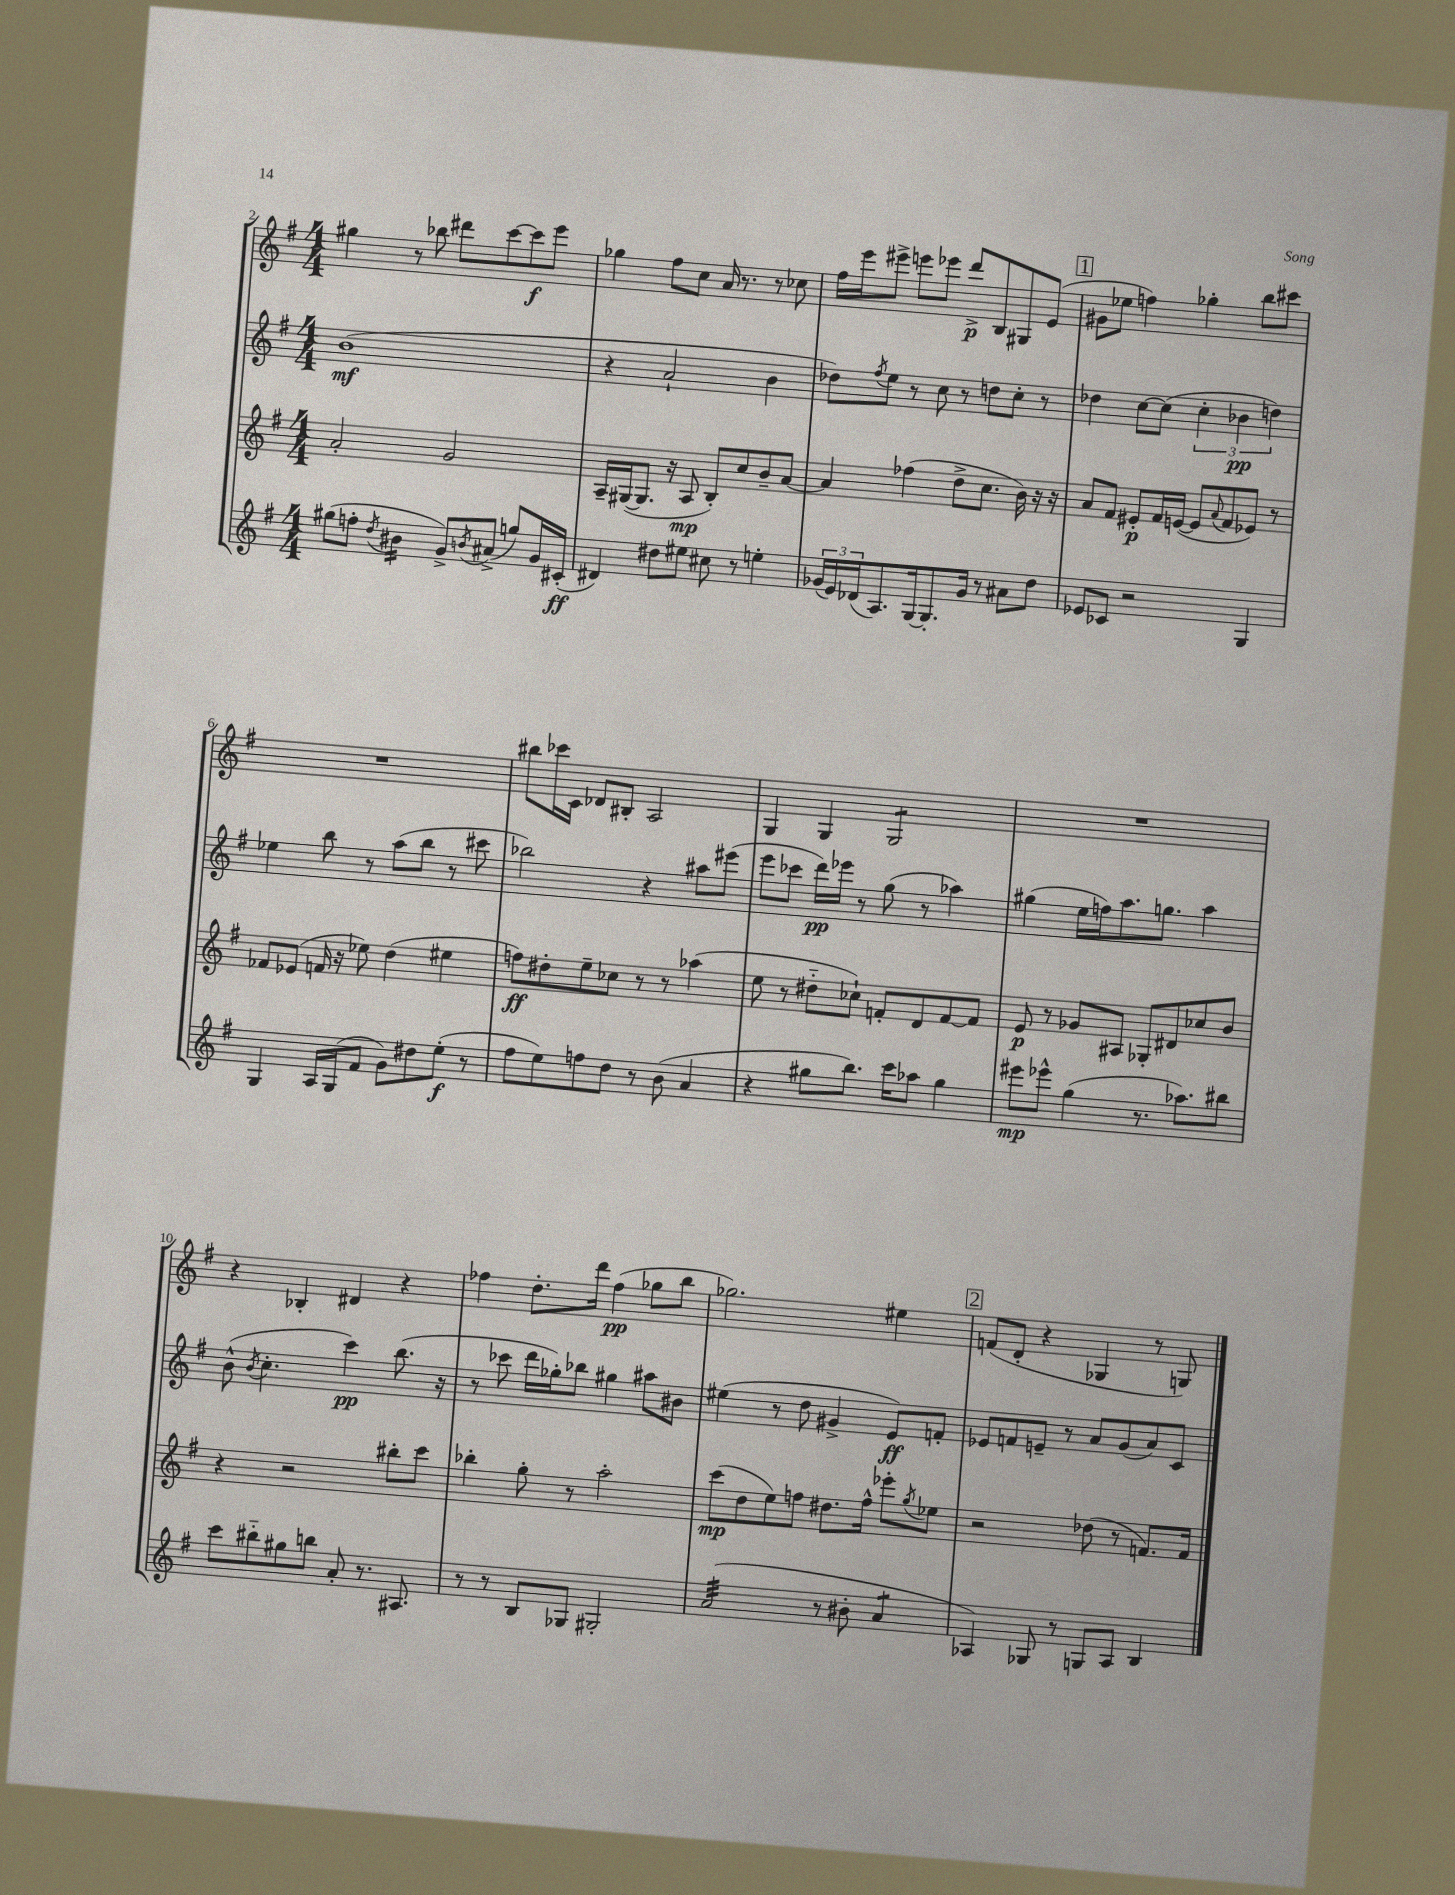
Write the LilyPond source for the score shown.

<<
\new StaffGroup <<
\new Staff = "s0" {
    \clef treble \key g \major \numericTimeSignature \time 4/4
    gis''4 r8 bes''8 dis'''8 c'''8~ c'''8\f e'''8 |
    ges''4 fis''8 c''8 a'16 r8. r8 ces''8 |
    fis''16 e'''16 eis'''8-> e'''8 ees'''8 d'''8->\p b8 gis8 e'8( |
    \mark \markup { \box "1" } gis'8 ees''8 f''4) ges''4-. b''8 cis'''8 |
    R1 |
    bis''8 ces'''16 c'16 des'8 bis8-. a2 |
    g4 g4 g2:8 |
    R1 |
    r4 bes4-. dis'4 r4 |
    fes''4 d''8.-. d'''16 fes''4\pp( ges''8 b''8 |
    ges''2.) eis''4 |
    \mark \markup { \box "2" } f'8( d'8-. r4 ges4 r8 g8) \bar "|." |
}
\new Staff = "s1" {
    \clef treble \key g \major \numericTimeSignature \time 4/4
    b'1\mf( |
    r4 a'2-! b'4 |
    des''8) \acciaccatura { fis''8 } e''8 r8 c''8 r8 d''8 c''8-. r8 |
    \mark \markup { \box "1" } des''4 c''8~ c''8( \tuplet 3/2 { c''4-. bes'4\pp d''4) } |
    ees''4 b''8 r8 a''8( b''8 r8 cis'''8 |
    bes''2) r4 ais''8 eis'''8( |
    e'''8 ces'''8 d'''16\pp) ees'''16 r8 g''8( r8 aes''4) |
    gis''4( e''16 f''16) a''8. g''8. a''4 |
    b'8-^( \acciaccatura { b'8 } c''4.-. c'''4\pp) b''8.( r16 |
    r8 ces'''8 d'''16 ges''16-.) bes''8 gis''4 ais''8 bis'8 |
    eis''4( r8 d''8 gis'4-> e'8\ff) f'8-. |
    \mark \markup { \box "2" } ees'8 f'8 e'8-- r8 a'8 g'8( a'8) c'8 \bar "|." |
}
\new Staff = "s2" {
    \clef treble \key g \major \numericTimeSignature \time 4/4
    a'2-. g'2 |
    a16-- gis16~( gis8. r16 a8\mp b8-.) c''8 b'8-- a'8~ |
    a'4 fes''4( d''8-> c''8. b'16) r16 r16 |
    \mark \markup { \box "1" } a'8 fis'8 eis'8-.\p fis'16 e'16~( e'8 \appoggiatura { a'8 } fis'8 ees'8) r8 |
    fes'8 ees'8( f'16 r16 ees''8) d''4( eis''4 |
    f''8\ff) dis''8-. e''8-- ces''8 r8 r8 aes''4( |
    e''8 r8 dis''8-_ ces''8-!) f'8-. d'8 f'8~ f'8 |
    e'8\p r8 ges'8 ais8 ges8-. dis'8 ces''8 b'8 |
    r4 r2 bis''8-. c'''8 |
    bes''4-. g''8-. r8 a''2-. |
    c'''8\mp( d''8 e''8) f''8 dis''8. f''16-^ ees'''8-. \acciaccatura { g''8 } ees''8 |
    \mark \markup { \box "2" } r2 des''8( r8 f'8.) f'16 \bar "|." |
}
\new Staff = "s3" {
    \clef treble \key g \major \numericTimeSignature \time 4/4
    gis''8( f''8-. \acciaccatura { d''8 } bis'4:16 g'8->) \acciaccatura { b'8 } ais'8->( g''8) g'16 cis'16-.\ff( |
    dis'4) dis''8 eis''8 cis''8 r8 e''4-. |
    \tuplet 3/2 { ges'16( e'16) des'16( } a8.) g16~ g8.-. ges'16 r8 ais'8 d''8 |
    \mark \markup { \box "1" } ees'8 ces'8 r2 g4 |
    g4 a16 g16( fis'8 g'8) dis''8 e''8-.\f( r8 |
    fis''8 e''8) f''8 d''8 r8 b'8( a'4 |
    r4 gis''8 b''8.) c'''16 aes''8 gis''4 |
    eis'''8\mp ees'''8-^ g''4( r8. aes''8.) bis''8 |
    c'''8 bis''8-_ gis''8 b''8 a'8-. r8. ais8. |
    r8 r8 b8 ges8 gis2-. |
    a'2:32( r8 bis'8-. a'4:8 |
    \mark \markup { \box "2" } aes4) ges8 r8 g8 aes8 b4 \bar "|." |
}
>>
>>
\layout { \context { \Score currentBarNumber = #2 } }
